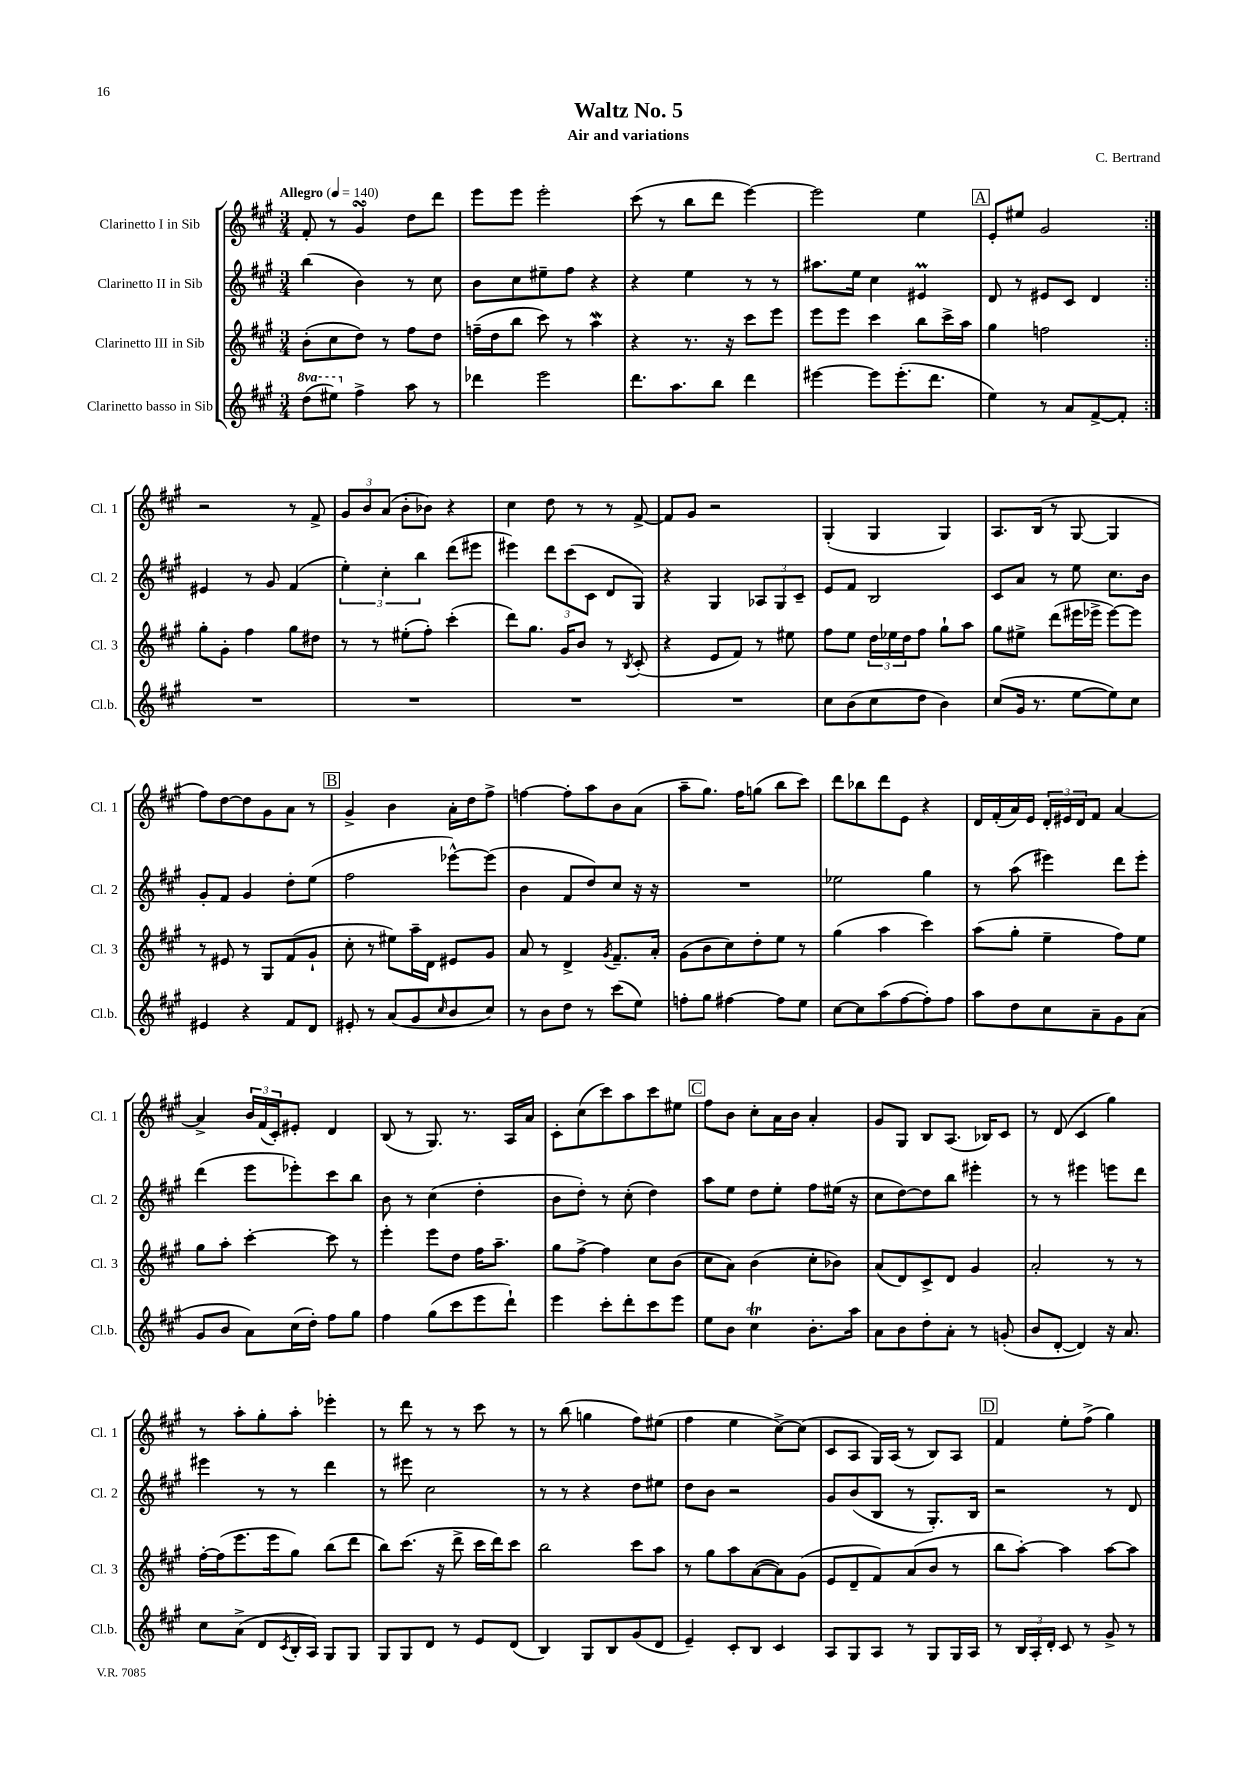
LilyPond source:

\header { title = "Waltz No. 5" composer = "C. Bertrand" subtitle = "Air and variations" }
<<
\new StaffGroup <<
\new Staff = "s0" \with { instrumentName = "Clarinetto I in Sib" shortInstrumentName = "Cl. 1" } {
    \clef treble \key a \major \numericTimeSignature \time 3/4 \tempo "Allegro" 4 = 140
    \repeat volta 2 { fis'8-. r8 gis'4\turn d''8 d'''8 |
    e'''8 e'''8 e'''2-. |
    cis'''8( r8 b''8 d'''8 e'''4~) |
    e'''2 e''4 |
    \mark \markup { \box "A" } e'8-. eis''8 gis'2 | }
    r2 r8 fis'8-> |
    \tuplet 3/2 { gis'8 b'8 a'8( } b'8-. bes'8) r4 |
    cis''4 d''8 r8 r8 fis'8~-> |
    fis'8 gis'8 r2 |
    gis4-.( gis4 gis4) |
    a8. b16( r8 gis8~ gis4 |
    fis''8) d''8~ d''8 gis'8 a'8 r8 |
    \mark \markup { \box "B" } gis'4-> b'4 a'16-. d''16 fis''8-> |
    f''4~ f''8-. a''8 b'8 a'8( |
    a''8-- gis''8.) fis''16 g''8( b''8 cis'''8) |
    d'''8 bes''8 d'''8 e'8 r4 |
    d'16 fis'16-.( a'16) e'16 \tuplet 3/2 { d'16-. eis'16 d'16 } fis'8 a'4~ |
    a'4-> \tuplet 3/2 { b'16 fis'16( cis'16-.) } eis'8-. d'4 |
    b8( r8 gis8.) r8. a16 a'16 |
    cis'8-. cis''8( cis'''8) a''8 cis'''8 eis''8 |
    \mark \markup { \box "C" } fis''8 b'8 cis''8-. a'16 b'16 a'4-. |
    gis'8 gis8 b8 a8.( bes16) cis'8 |
    r8 d'8( cis'4 gis''4) |
    r8 a''8-. gis''8-. a''8-. ees'''4-. |
    r8 d'''8 r8 r8 cis'''8 r8 |
    r8 b''8( g''4 fis''8) eis''8( |
    fis''4 e''4 cis''8~->) cis''8( |
    cis'8 a8 gis16) a16( r8 b8) a8 |
    \mark \markup { \box "D" } fis'4 e''8-. fis''8->( gis''4) \bar "|." |
}
\new Staff = "s1" \with { instrumentName = "Clarinetto II in Sib" shortInstrumentName = "Cl. 2" } {
    \clef treble \key a \major \numericTimeSignature \time 3/4
    \repeat volta 2 { b''4( b'4) r8 cis''8 |
    b'8 cis''8 eis''8-- fis''8 r4 |
    r4 e''4 r8 r8 |
    ais''8. e''16 cis''4 eis'4\prall |
    \mark \markup { \box "A" } d'8 r8 eis'8 cis'8 d'4 | }
    eis'4 r8 gis'8 fis'4( |
    \tuplet 3/2 { e''4-.) cis''4-. b''4 } d'''8( eis'''8 |
    eis'''4) \tuplet 3/2 { d'''8 cis'''8( cis'8 } d'8 gis8) |
    r4 gis4 \tuplet 3/2 { aes8 gis8 cis'8-- } |
    e'8 fis'8 b2 |
    cis'8 a'8 r8 e''8 cis''8. b'16 |
    gis'8-. fis'8 gis'4 d''8-. e''8( |
    \mark \markup { \box "B" } fis''2 ees'''8~-^) ees'''8( |
    b'4 fis'8 d''8) cis''8 r16 r16 |
    R2. |
    ees''2 gis''4 |
    r8 a''8( eis'''4) d'''8 eis'''8-. |
    d'''4( e'''8 ees'''8-.) cis'''8 b''8 |
    b'8 r8 cis''4( d''4-. |
    b'8 d''8-.) r8 cis''8-.( d''4) |
    \mark \markup { \box "C" } a''8 e''8 d''8 e''8-. fis''8 eis''16( r16 |
    cis''8 d''8~) d''8 b''8 eis'''4-. |
    r8 r8 eis'''4 e'''8 d'''8 |
    eis'''4 r8 r8 d'''4 |
    r8 eis'''8 cis''2 |
    r8 r8 r4 d''8 eis''8 |
    d''8 b'8 r2 |
    gis'8 b'8( b8 r8 gis8.-.) b16 |
    \mark \markup { \box "D" } r2 r8 d'8 \bar "|." |
}
\new Staff = "s2" \with { instrumentName = "Clarinetto III in Sib" shortInstrumentName = "Cl. 3" } {
    \clef treble \key a \major \numericTimeSignature \time 3/4
    \repeat volta 2 { b'8-.( cis''8 d''8) r8 fis''8 d''8 |
    f''16--( d''16 b''8 cis'''8) r8 a''4\mordent |
    r4 r8. r16 cis'''8 e'''8 |
    e'''8 e'''8 cis'''4 b''8 cis'''16-> a''16 |
    \mark \markup { \box "A" } gis''4 f''2 | }
    gis''8-. gis'8-. fis''4 gis''8 dis''8 |
    r8 r8 eis''8-.( fis''8-.) cis'''4-.( |
    d'''8) gis''8. gis'16 b'8 r8 \acciaccatura { b8 } cis'8-.( |
    r4 e'8 fis'8) r8 eis''8 |
    fis''8 e''8 \tuplet 3/2 { d''16 ees''16 d''16 } fis''8 gis''8-! a''8 |
    gis''8 eis''8-> d'''8( eis'''16 ees'''16-> ees'''8~) ees'''8 |
    r8 eis'8 r8 gis8 fis'8( gis'8-! |
    \mark \markup { \box "B" } cis''8-. r8 eis''8) a''16-- d'16 eis'8 gis'8 |
    a'8 r8 d'4-> \acciaccatura { gis'8 } fis'8.-- a'16-. |
    gis'8( b'8 cis''8) d''8-. e''8 r8 |
    gis''4( a''4 cis'''4) |
    a''8( gis''8-. e''4-- fis''8) e''8 |
    gis''8 a''8-. cis'''4~-. cis'''8 r8 |
    e'''4-. e'''8 d''8 fis''16 a''8.-- |
    gis''8 fis''8~-> fis''4 cis''8 b'8( |
    \mark \markup { \box "C" } cis''8 a'8) b'4( cis''8-. bes'8) |
    a'8( d'8) cis'8-> d'8 gis'4 |
    a'2-. r8 r8 |
    fis''16~-. fis''16( e'''8. e'''16 gis''8) b''8( d'''8 |
    b''8) cis'''8.( r16 d'''8-> cis'''16 d'''16) cis'''8 |
    b''2 cis'''8 a''8 |
    r8 gis''8 a''8 a'8~( a'8) gis'8( |
    e'8 d'8-- fis'8) a'8( b'8 r8 |
    \mark \markup { \box "D" } b''8 a''8~-.) a''4 a''8~ a''8 \bar "|." |
}
\new Staff = "s3" \with { instrumentName = "Clarinetto basso in Sib" shortInstrumentName = "Cl.b." } {
    \clef treble \key a \major \numericTimeSignature \time 3/4 \set Staff.ottavationMarkups = #ottavation-simple-ordinals
    \repeat volta 2 { \ottava #1 d'''8( eis'''8) \ottava #0 fis''4-> a''8 r8 |
    des'''4 e'''2 |
    d'''8. a''8. b''8 d'''4 |
    eis'''4~ eis'''8 eis'''8.-.( d'''8. |
    \mark \markup { \box "A" } e''4) r8 a'8 fis'8~-> fis'8-. | }
    R2. |
    R2. |
    R2. |
    R2. |
    cis''8 b'8( cis''8 d''8 b'4) |
    cis''8( gis'16 r8. e''8~ e''8) cis''8 |
    eis'4 r4 fis'8 d'8 |
    \mark \markup { \box "B" } eis'8-. r8 a'8( gis'8 \grace { cis''16 } b'8 cis''8) |
    r8 b'8 d''8 r8 cis'''8( e''8) |
    f''8-. gis''8 fis''4~ fis''8 e''8 |
    cis''8~ cis''8 a''8( fis''8~ fis''8-.) fis''8 |
    a''8 d''8 cis''8 a'8-- gis'8 a'8( |
    gis'8 b'8 a'8) cis''16( d''16-.) fis''8 gis''8 |
    fis''4 gis''8( cis'''8 e'''8 d'''8-!) |
    e'''4 cis'''8-. d'''8-. cis'''8 e'''8 |
    \mark \markup { \box "C" } e''8 b'8 cis''4\trill b'8.-. a''16 |
    a'8 b'8 d''8-. a'8-. r8 g'8-.( |
    b'8 d'8~-. d'4) r16 a'8. |
    cis''8 a'8->( d'8 \acciaccatura { cis'8 } b16-. a16) gis8 gis8 |
    gis8 gis8 d'8 r8 e'8 d'8( |
    b4) gis8 b8 gis'8( d'8 |
    e'4--) cis'8-. b8 cis'4 |
    a8 gis8 a8 r8 gis8 gis16 a16 |
    \mark \markup { \box "D" } r8 \tuplet 3/2 { b16 a16-. d'16-. } cis'8 r8 gis'8-> r8 \bar "|." |
}
>>
>>
\layout { \context { \Score \remove "Bar_number_engraver" } }
